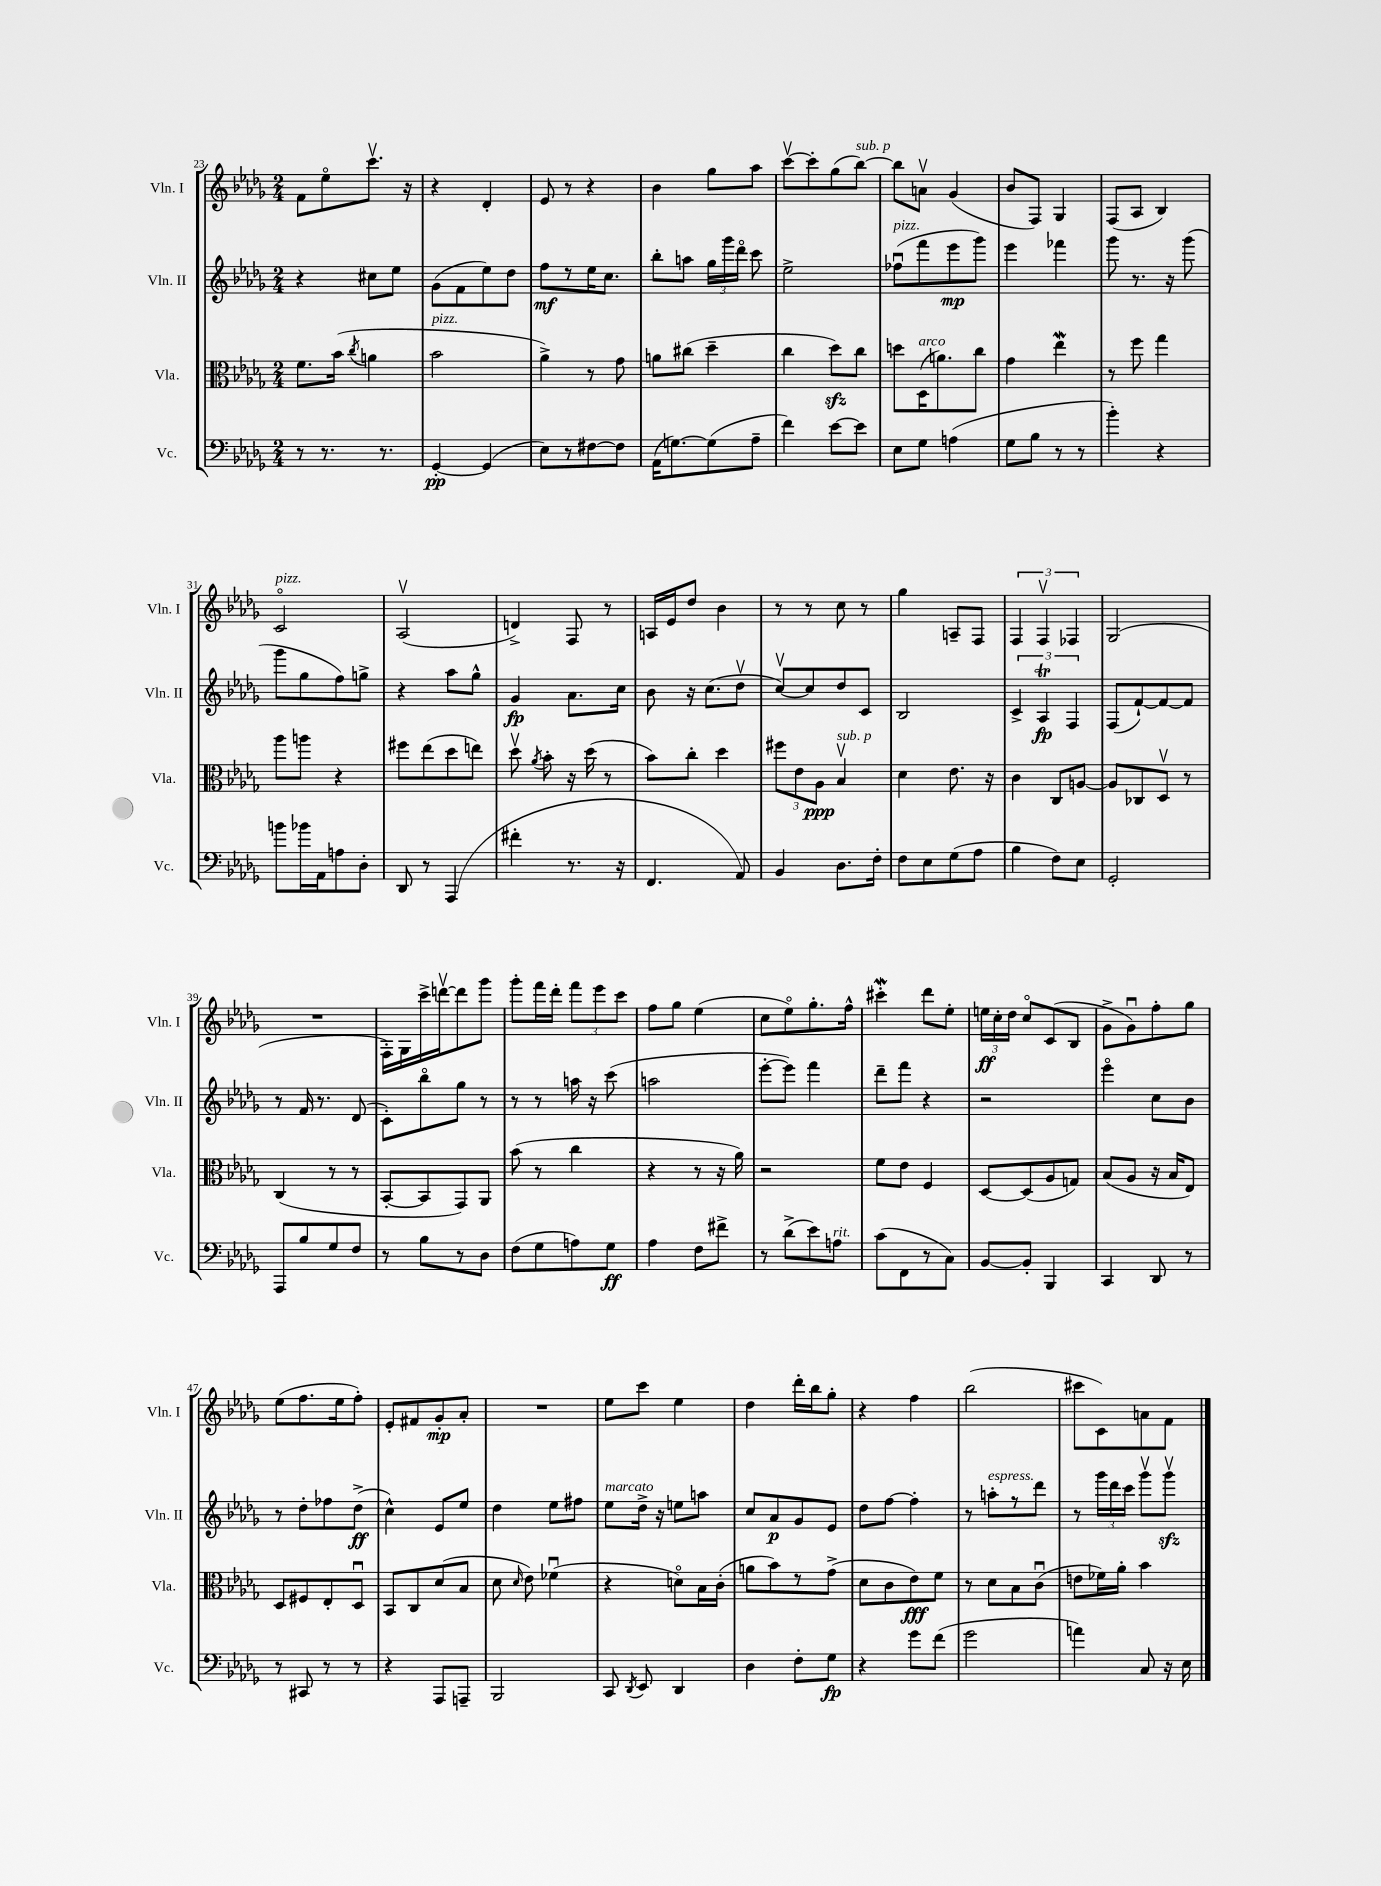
<<
\new StaffGroup <<
\new Staff = "s0" \with { instrumentName = "Vln. I" shortInstrumentName = "Vln. I" } {
    \clef treble \key des \major \numericTimeSignature \time 2/4
    \autoBeamOff f'8[ ees''8\flageolet c'''8.]\upbow r16 |
    r4 des'4-. |
    ees'8 r8 r4 |
    bes'4 ges''8[ aes''8] |
    c'''8[~\upbow c'''8-. ges''8( bes''8]~^\markup { \italic "sub. p" }) |
    bes''8[ a'8]\upbow ges'4( |
    bes'8[ f8]) ges4 |
    f8[( aes8] bes4) |
    c'2\flageolet^\markup { \italic "pizz." } |
    aes2\upbow( |
    d'4->) f8 r8 |
    a16[ ees'16 des''8] bes'4 |
    r8 r8 c''8 r8 |
    ges''4 a8[-- f8] |
    \tuplet 3/2 { f4 f4\upbow fes4 } |
    ges2( |
    R2 |
    f16[-.) ges16 c'''16-> d'''16~\upbow d'''8 ges'''8] |
    ges'''8[-. f'''16 des'''16]-. \tuplet 3/2 { f'''8[ ees'''8 c'''8] } |
    f''8[ ges''8] ees''4( |
    c''8[ ees''8\flageolet) ges''8.-. f''16]-^ |
    cis'''4-.\mordent des'''8[ ees''8]-. |
    \tuplet 3/2 { e''16[\ff c''16-. des''16] } c''8[\flageolet c'8( bes8] |
    ges'8[-> ges'8\downbow) f''8-. ges''8] |
    ees''8[( f''8. ees''16 f''8]-.) |
    ees'8[-. fis'8 ges'8-.\mp aes'8]-. |
    R2 |
    ees''8[ c'''8] ees''4 |
    des''4 des'''16[-. bes''16 ges''8]-. |
    r4 f''4 |
    bes''2( |
    cis'''8[ c'8) a'8 f'8] \bar "|." |
}
\new Staff = "s1" \with { instrumentName = "Vln. II" shortInstrumentName = "Vln. II" } {
    \clef treble \key des \major \numericTimeSignature \time 2/4
    \autoBeamOff r4 cis''8[ ees''8] |
    ges'8[( f'8 ees''8) des''8] |
    f''8[\mf r8 ees''16 c''8.] |
    bes''8[-. a''8] \tuplet 3/2 { ges''16[ ges'''16 des'''16]\flageolet } c'''8 |
    ees''2-> |
    fes''8[\downbow^\markup { \italic "pizz." }( f'''8 ees'''8\mp ges'''8]) |
    ees'''4 fes'''4 |
    ges'''8 r8. r16 ges'''8( |
    ges'''8[ ges''8 f''8) g''8]-> |
    r4 aes''8[ ges''8]-^ |
    ges'4\fp aes'8.[ c''16] |
    bes'8 r16 c''8.[( des''8]\upbow |
    c''8[~\upbow) c''8 des''8 c'8] |
    bes2 |
    \tuplet 3/2 { c'4-> aes4\trill\fp f4 } |
    f8[( f'8~-!) f'8~ f'8] |
    r8 f'16 r8. des'8( |
    c'8[-.) bes''8\flageolet ges''8] r8 |
    r8 r8 a''16 r16 c'''8( |
    a''2 |
    ees'''8[~-. ees'''8]) f'''4 |
    des'''8[-- f'''8] r4 |
    r2 |
    ees'''4\flageolet c''8[ bes'8] |
    r8 des''8[-. fes''8 des''8]->\ff( |
    c''4-^) ees'8[ ees''8] |
    des''4 ees''8[ fis''8] |
    ees''8[^\markup { \italic "marcato" } des''16]-> r16 e''8[ a''8] |
    c''8[ aes'8\p ges'8 ees'8] |
    des''8[ f''8]~ f''4-. |
    r8 a''8[-.^\markup { \italic "espress." } r8 des'''8] |
    r8 \tuplet 3/2 { ges'''16[ des'''16 c'''16] } ges'''8[\upbow ges'''8]\upbow\sfz \bar "|." |
}
\new Staff = "s2" \with { instrumentName = "Vla." shortInstrumentName = "Vla." } {
    \clef alto \key des \major \numericTimeSignature \time 2/4
    \autoBeamOff f'8.[ bes'16]( \acciaccatura { c''8 } a'4 |
    bes'2^\markup { \italic "pizz." } |
    aes'4->) r8 ges'8 |
    a'8[ cis''8]( des''4-- |
    c''4 des''8[\sfz) c''8] |
    d''8[ des16^\markup { \italic "arco" }( a'8.) c''8] |
    ges'4 ees''4\mordent |
    r8 f''8 ges''4 |
    aes''8[ a''8] r4 |
    fis''8[ ees''8( des''8 e''8]) |
    des''8\upbow \acciaccatura { aes'8 } bes'8-. r16 des''16( r8 |
    bes'8[) c''8]-. des''4 |
    \tuplet 3/2 { fis''8[ ees'8 aes8]\ppp } bes4\upbow^\markup { \italic "sub. p" } |
    des'4 ees'8. r16 |
    c'4 c8[ a8]~ |
    a8[ ces8 des8]\upbow r8 |
    c4( r8 r8 |
    bes,8[~-. bes,8 ges,8) aes,8] |
    bes'8( r8 c''4 |
    r4 r8 r16 aes'16) |
    r2 |
    f'8[ ees'8] f4 |
    des8[~ des8( aes8 g8]) |
    bes8[( aes8] r16 bes16[ ees8]) |
    des8[ fis8 ees8-. des8]\downbow |
    bes,8[ c8 des'8( bes8] |
    des'8 \grace { des'16 } ees'8) fes'4\downbow( |
    r4 d'8[\flageolet) bes16 c'16]-.( |
    a'8[ bes'8) r8 ges'8]->( |
    des'8[ c'8 ees'8\fff) f'8] |
    r8 des'8[ bes8 c'8]\downbow( |
    e'8[ fes'16) aes'16]-. bes'4 \bar "|." |
}
\new Staff = "s3" \with { instrumentName = "Vc." shortInstrumentName = "Vc." } {
    \clef bass \key des \major \numericTimeSignature \time 2/4
    \autoBeamOff r8 r8. r8. |
    ges,4~-.\pp ges,4( |
    ees8[) r8 fis8~ fis8] |
    aes,16[( g8.~) g8( aes8]-- |
    f'4) ees'8[~ ees'8] |
    ees8[ ges8] a4( |
    ges8[ bes8] r8 r8 |
    bes'4-.) r4 |
    b'8[ bes'16 aes,16 a8 des8]-. |
    des,8 r8 aes,,4( |
    fis'4-. r8. r16 |
    f,4. aes,8) |
    bes,4 des8.[ f16]-. |
    f8[ ees8 ges8( aes8] |
    bes4 f8[) ees8] |
    ges,2-. |
    aes,,8[ bes8 ges8 f8] |
    r8 bes8[ r8 des8] |
    f8[( ges8 a8) ges8]\ff |
    aes4 f8[ fis'8]-> |
    r8 des'8[->( ees'8) a8]^\markup { \italic "rit." } |
    c'8[( f,8 r8 c8]) |
    bes,8[~ bes,8]-. bes,,4 |
    c,4 des,8 r8 |
    r8 cis,8 r8 r8 |
    r4 aes,,8[ a,,8]-- |
    bes,,2 |
    c,8 \acciaccatura { des,8 } ees,8 des,4 |
    des4 f8[-. ges8]\fp |
    r4 ges'8[ f'8]( |
    ges'2 |
    a'4) c8 r16 ees16 \bar "|." |
}
>>
>>
\layout { \context { \Score currentBarNumber = #23 } }
